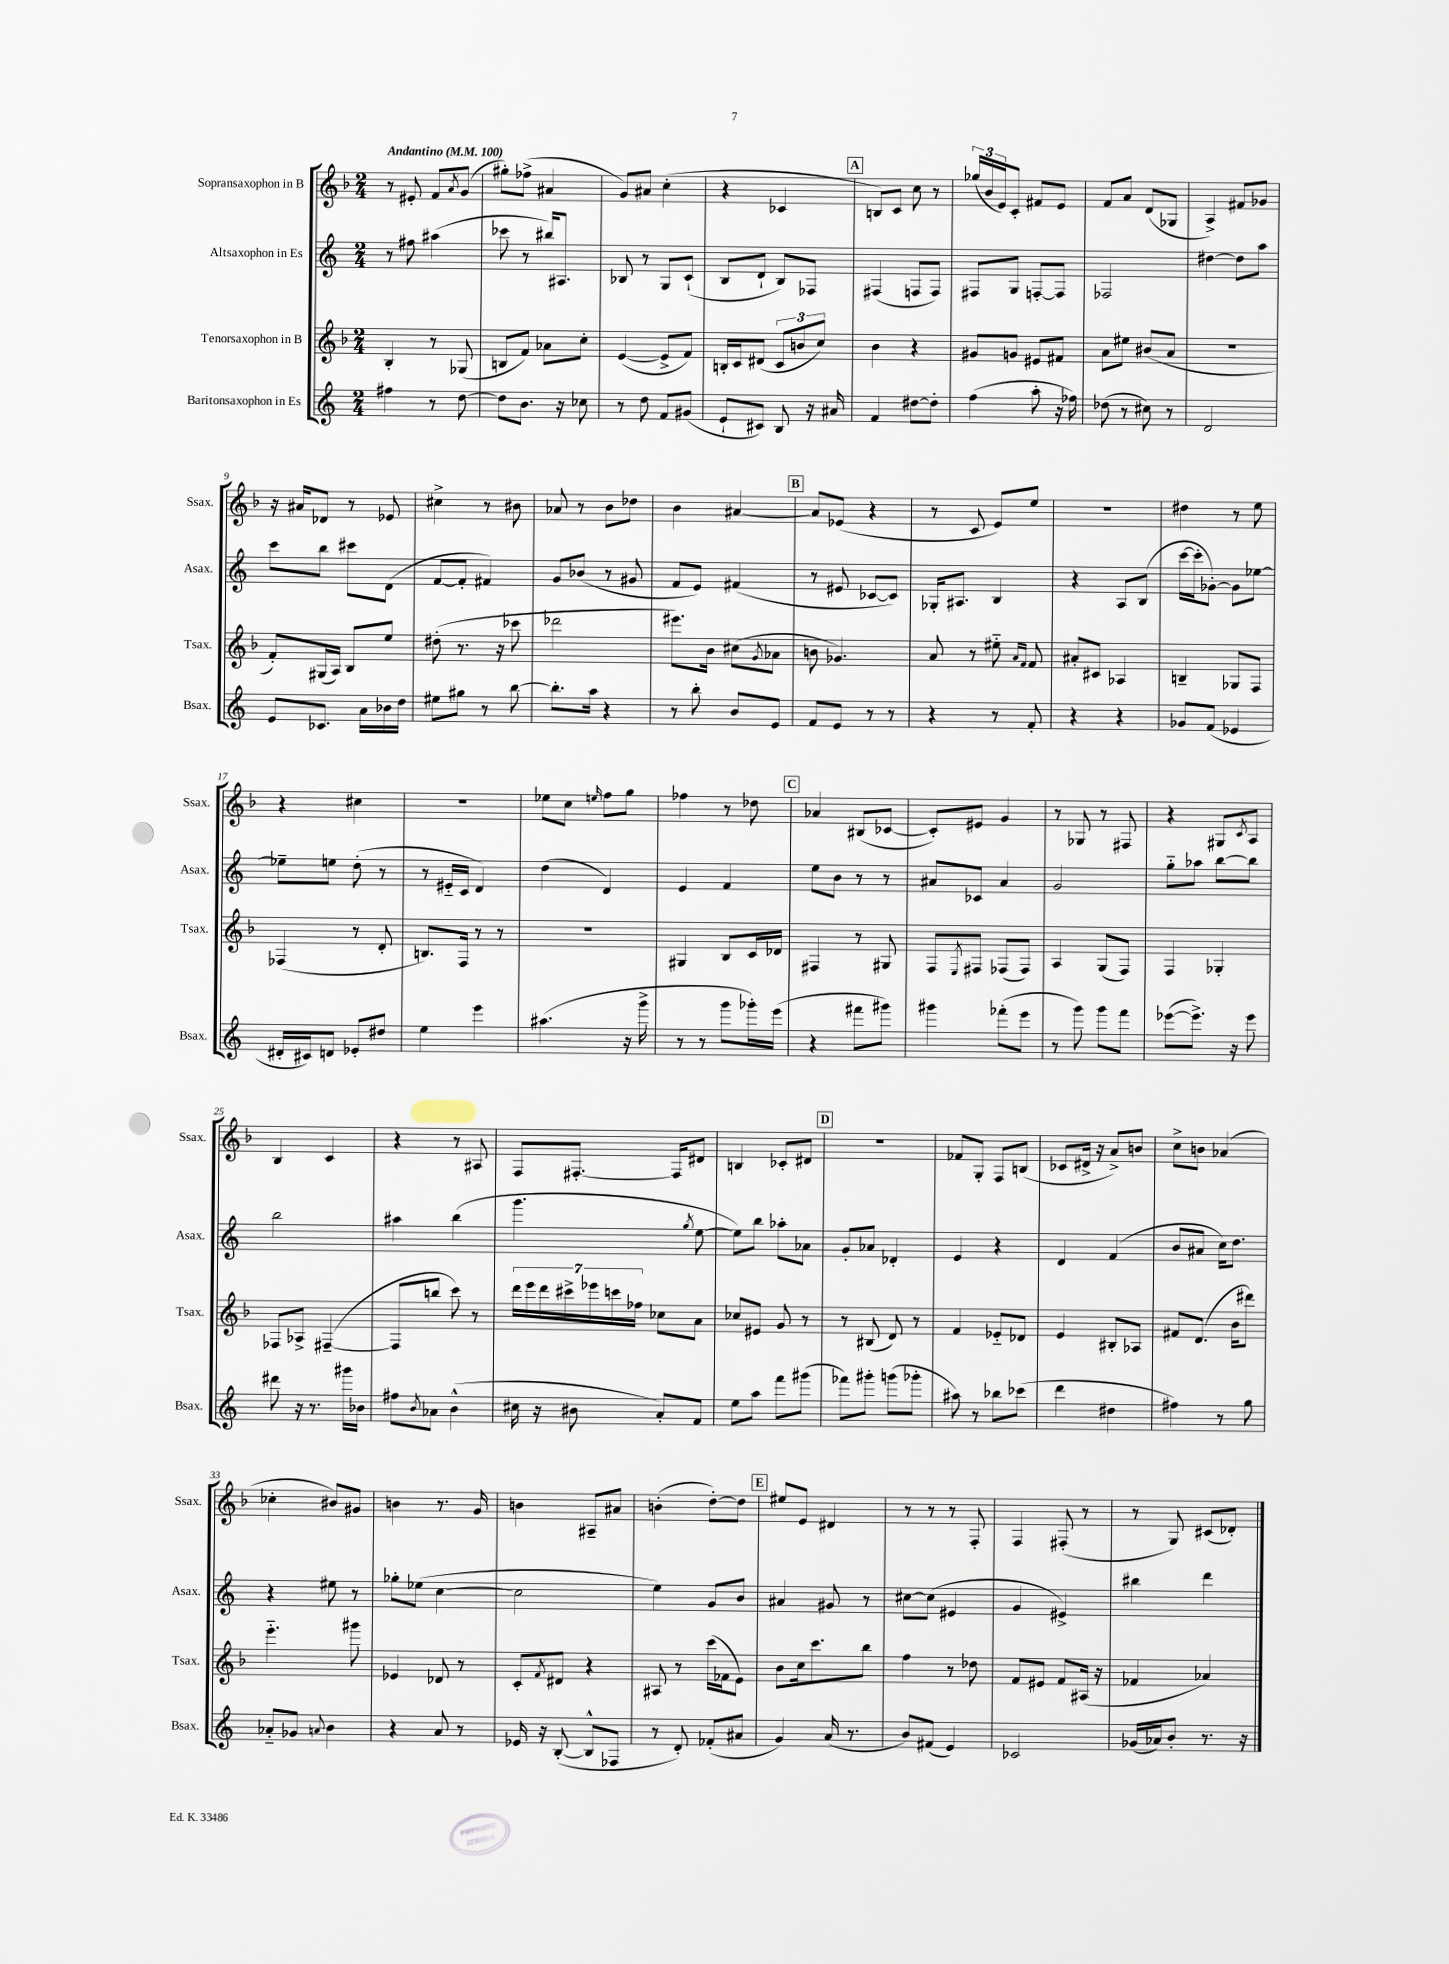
<<
\new StaffGroup <<
\new Staff = "s0" \with { instrumentName = "Sopransaxophon in B" shortInstrumentName = "Ssax." } {
    \clef treble \key f \major \numericTimeSignature \time 2/4 \tempo "Andantino" 4 = 100
    r8 eis'8-. f'8 \acciaccatura { a'8 } g'8( |
    gis''8-.) fes''8->( ais'4 |
    g'8) ais'8 c''4-.( |
    r4 ces'4 |
    \mark \markup { \box "A" } b8) c'8 c''8 r8 |
    \tuplet 3/2 { ges''16( bes'16 e'16) } c'8-. fis'8 e'8 |
    f'8 a'8 d'8( ges8 |
    a4->) fis'8 ges'8 |
    r16 ais'16 des'8 r8 ees'8 |
    cis''4-> r8 bis'8 |
    aes'8 r8 bes'8 des''8 |
    bes'4 ais'4~ |
    \mark \markup { \box "B" } ais'8 ees'8( r4 |
    r8 c'8 e'8) e''8 |
    r2 |
    dis''4 r8 e''8 |
    r4 cis''4 |
    R2 |
    ees''8 c''8 \grace { e''16 } f''8 g''8 |
    fes''4 r8 des''8 |
    \mark \markup { \box "C" } aes'4 bis8( ces'8~ |
    ces'8-.) eis'8 g'4 |
    r8 ges8 r8 fis8 |
    r4 gis8 \acciaccatura { c'8 } a8 |
    bes4 c'4 |
    r4 r8 ais8 |
    f8 fis8.~-. fis16 dis'8 |
    b4 ces'8-. dis'8 |
    \mark \markup { \box "D" } R2 |
    fes'8 g8-. f8 b8( |
    ces'8 dis'16-> r16 a'8->) b'8 |
    c''8-> b'8 aes'4( |
    ces''4-. bis'8) gis'8 |
    b'4 r8. g'16 |
    b'4 ais8-- ais'8 |
    b'4-.( d''8~-.) d''8 |
    \mark \markup { \box "E" } eis''8 e'8 dis'4 |
    r8 r8 r8 f8-. |
    f4 fis8-.( r8 |
    r8 g8) cis'8( des'8-.) \bar "|." |
}
\new Staff = "s1" \with { instrumentName = "Altsaxophon in Es" shortInstrumentName = "Asax." } {
    \clef treble \key c \major \numericTimeSignature \time 2/4
    r8 fis''8 ais''4( |
    ces'''8 r8 bis''16) ais8. |
    bes8 r8 g8 c'8-!( |
    b8 d'8-! b8) fes8 |
    \mark \markup { \box "A" } fis4( f8 f8) |
    fis8 g8 f8~-. f8 |
    fes2 |
    dis''4~ dis''8 a''8 |
    c'''8 b''8 cis'''8 d'8( |
    f'8~ f'8-. fis'4) |
    g'8 bes'8( r8 gis'8 |
    f'8 e'8) fis'4( |
    \mark \markup { \box "B" } r8 eis'8 ces'8~ ces'8) |
    ges16-. ais8. b4 |
    r4 a8 b8( |
    c'''16~ c'''16-. ges'8~-.) ges'8 ees''8~ |
    ees''8-- e''8 d''8-.( r8 |
    r8 eis'16-_ c'16 d'4) |
    d''4( d'4) |
    e'4 f'4 |
    \mark \markup { \box "C" } e''8 b'8 r8 r8 |
    ais'8 ces'8 ais'4 |
    g'2 |
    g''8-_ aes''8 b''8~ b''8 |
    b''2 |
    ais''4 b''4( |
    g'''4. \acciaccatura { g''8 } e''8~ |
    e''8) b''8 aes''8-. aes'8 |
    \mark \markup { \box "D" } g'8-. aes'8 des'4-. |
    e'4 r4 |
    d'4 f'4( |
    b'8 ais'8 c''16) d''8. |
    r4 eis''8 r8 |
    ges''8-. ees''8( c''4~ |
    c''2 |
    e''4) g'8 b'8 |
    \mark \markup { \box "E" } ais'4 gis'8 r8 |
    cis''8~ cis''8( eis'4 |
    g'4 eis'4->) |
    bis''4 d'''4 \bar "|." |
}
\new Staff = "s2" \with { instrumentName = "Tenorsaxophon in B" shortInstrumentName = "Tsax." } {
    \clef treble \key f \major \numericTimeSignature \time 2/4
    bes4-. r8 ges8( |
    b8 f'8) aes'8 c''8-. |
    e'4~( e'8-> f'8) |
    b16-. c'16 dis'8( \tuplet 3/2 { c'8 b'8 c''8) } |
    \mark \markup { \box "A" } bes'4 r4 |
    gis'8 g'8 eis'8 fis'8 |
    a'8 eis''8 bis'8( a'8 |
    R2 |
    f'8-.) gis16( a16) bes8 e''8 |
    dis''8-.( r8. r16 ces'''8 |
    des'''2 |
    eis'''8.) bes'16 cis''8( \acciaccatura { g'8 } aes'8 |
    \mark \markup { \box "B" } b'8 ges'4.) |
    a'8 r8 eis''8-_ \grace { a'16 f'16 } f'8 |
    ais'8-. cis'8 aes4 |
    b4-- ges8 f8 |
    fes4( r8 d'8-. |
    b8.) f16 r8 r8 |
    r2 |
    gis4 bes8 c'16 des'16 |
    \mark \markup { \box "C" } fis4 r8 gis8 |
    f8 \acciaccatura { e8 } fis8 fes8( fes8) |
    a4 g8( f8) |
    f4 ges4-. |
    fes8 aes8-> fis4~--( |
    fis8 b''8 c'''8) r8 |
    \tuplet 7/4 { d'''16 e'''16 d'''16 cis'''16-> ees'''16 c'''16 fes''16 } ces''8 a'8 |
    ces''8 eis'8 g'8 r8 |
    \mark \markup { \box "D" } r8 bis8( d'8) r8 |
    f'4 ees'8-_ des'8 |
    e'4 bis8-. aes8 |
    fis'8 d'8.( bes'16 dis'''8) |
    e'''4.-_ gis'''8 |
    ees'4 des'8 r8 |
    c'8-. \acciaccatura { f'8 } dis'8 r4 |
    ais8 r8 c'''16( fes'16 e'8) |
    \mark \markup { \box "E" } bes'8 c''16 c'''8. bes''8 |
    f''4 r8 des''8 |
    f'8 eis'8 f'8 ais16( r16 |
    fes'4 aes'4) \bar "|." |
}
\new Staff = "s3" \with { instrumentName = "Baritonsaxophon in Es" shortInstrumentName = "Bsax." } {
    \clef treble \key c \major \numericTimeSignature \time 2/4
    fis''4 r8 d''8~ |
    d''8 b'8. r16 ces''8 |
    r8 d''8 f'8 gis'8( |
    e'8-! cis'8) b8 r16 ais'16 |
    \mark \markup { \box "A" } f'4 dis''8~ dis''8-. |
    f''4( a''8-. r16 fes''16) |
    des''8( r8 cis''8) r8 |
    d'2 |
    e'8 ces'8. a'16 bes'16 d''16 |
    eis''8 gis''8 r8 b''8~ |
    b''8.-. a''16 r4 |
    r8 b''8-. b'8 e'8 |
    \mark \markup { \box "B" } f'8 e'8 r8 r8 |
    r4 r8 f'8-. |
    r4 r4 |
    ges'8 f'8( ees'4 |
    dis'16-. cis'16) d'8 ees'8-. dis''8 |
    e''4 e'''4 |
    ais''4.( r16 g'''16-> |
    r8 r8 g'''8 ges'''16-.) e'''16( |
    \mark \markup { \box "C" } r4 fis'''8 gis'''8) |
    gis'''4 fes'''8-.( e'''8 |
    r8 g'''8) g'''8 f'''8 |
    ees'''8~( ees'''8.->) r16 ees'''8 |
    dis'''8 r16 r8. gis'''16 bes'16 |
    fis''8 \acciaccatura { b'8 } aes'8 b'4-^( |
    cis''16 r16 bis'8 a'8-.) f'8 |
    e''8 a''8 f'''8 gis'''8( |
    \mark \markup { \box "D" } fes'''8) gis'''8-. g'''8( ges'''8-. |
    ais''8) r8 bes''8 ces'''8( |
    d'''4 dis''4 |
    fis''4) r8 g''8 |
    aes'8-_ ges'8 \appoggiatura { a'8 } b'4 |
    r4 a'8 r8 |
    ees'16 r16 b8~-.( b8-^ fes8 |
    r8 d'8-.) fes'8-.( ais'8 |
    \mark \markup { \box "E" } g'4) a'16( r8. |
    b'8) fis'8( e'4) |
    ces'2 |
    ges'16( aes'16) b'8-. r8. r16 \bar "|." |
}
>>
>>
